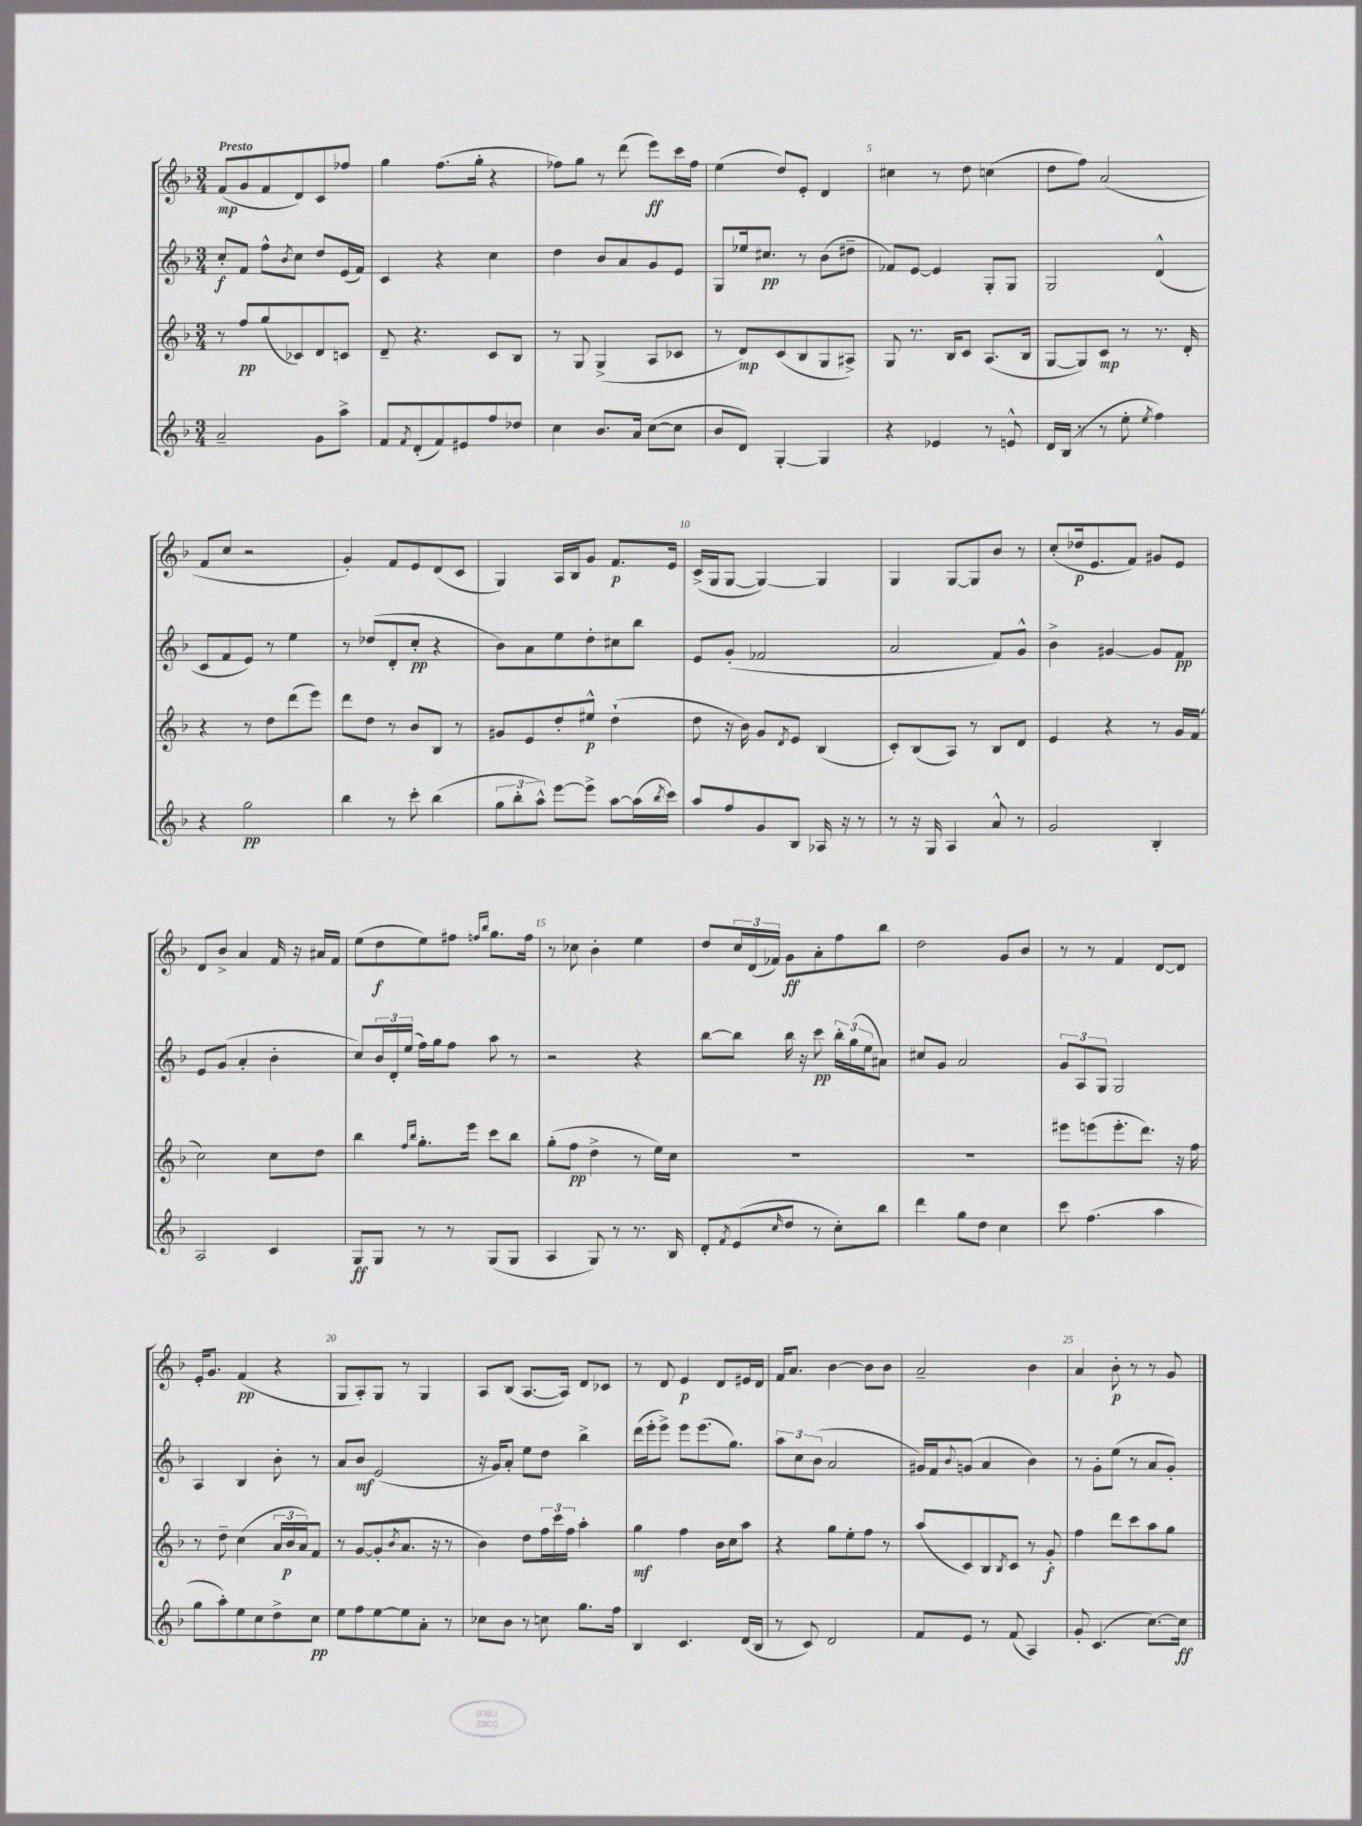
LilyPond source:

<<
\new StaffGroup <<
\new Staff = "s0" {
    \clef treble \key f \major \numericTimeSignature \time 3/4 \tempo "Presto"
    f'8\mp( g'8 f'8 d'8) c'8 fes''8 |
    g''4 f''8.( g''16-. r4 |
    fes''8) g''8 r8 d'''8( e'''8\ff) c'''16 fes''16 |
    e''4( d''8) e'8-. d'4 |
    cis''4 r8 d''8 c''4( |
    d''8 f''8) a'2( |
    f'8 c''8 r2 |
    g'4-.) f'8 e'8 d'8( c'8 |
    g4) a16 bes16 g'8 f'8.\p e'16 |
    c'16->( g16 g8~ g4~) g4 |
    g4 g8~ g8 bes'8 r8 |
    c''8-.( des''16\p e'8. f'8) gis'8 e'8 |
    d'8 bes'8-> a'4 f'16 r16 ais'16 f'16 |
    e''8( d''8\f e''8) fis''8 \grace { f''16 bes''16 } g''8. f''16 |
    r8 ces''8 bes'4-. e''4 |
    d''8 \tuplet 3/2 { c''16 d'16( fes'16) } g'8\ff a'8-. f''8 bes''8 |
    d''2 g'8 bes'8 |
    r8 r8 f'4 d'8~ d'8 |
    e'16-. g'8. f'4\pp( r4 |
    g8 a8-.) g8 r8 g4 |
    a8 bes8( a8.~ a16) d'8 ces'8 |
    r8 d'8 e'4\p d'8 eis'16 d'16 |
    f'16 a'8. bes'4~ bes'8 bes'8 |
    a'2-- bes'4 |
    a'4 bes'8-.\p r8 r8 g'8 \bar "|." |
}
\new Staff = "s1" {
    \clef treble \key f \major \numericTimeSignature \time 3/4
    c''8-.\f f'8 f''8-^ \acciaccatura { bes'8 } c''8 d''8 e'16( f'16) |
    c'4 r4 c''4 |
    d''4 bes'8 a'8 g'8 e'8 |
    g8 ees''16 cis''8.\pp r8 bes'8( dis''8-- |
    fes'8) e'8~ e'4 g8-. g8 |
    g2 d'4-^( |
    c'8 f'8 e'8) r8 e''4 |
    r8 des''8( d'8-. c''8-.\pp r4 |
    bes'8) a'8 e''8 d''8-. cis''8 bes''8 |
    e'8 g'8-.( fes'2 |
    a'2 f'8) g'8-^ |
    bes'4-> gis'4~ gis'8 f'8\pp |
    e'8 g'8( a'4-. bes'4-. |
    c''8) \tuplet 3/2 { bes'16 d'16-. e''16( } f''16) g''16 f''8 a''8 r8 |
    r2 r4 |
    bes''8~ bes''8 bes''16 r16 c'''8\pp \tuplet 3/2 { bes''16-. g''16( e''16 } ais'8) |
    cis''8 g'8 a'2 |
    \tuplet 3/2 { g'8 a8 g8 } g2 |
    a4 bes4 bes'8-. r8 |
    a'8 bes'8\mf e'2( |
    r16 g'16) a'8-. e''8 d''8 bes''4-> |
    d'''16( e'''16-. e'''8->) e'''8 e'''8.( g''8.) |
    \tuplet 3/2 { a''8 c''8 bes'8( } a'2 |
    gis'16) f'16 \appoggiatura { bes'8 } g'8( a'4 bes'4) |
    r8 g'8-. e''8( r8 a'8 g'8-.) \bar "|." |
}
\new Staff = "s2" {
    \clef treble \key f \major \numericTimeSignature \time 3/4
    r8 f''8\pp g''8( ces'8) d'8 c'8 |
    d'8-- r4. c'8 bes8 |
    r8 g8 g4->( a8 ces'8 |
    r8 d'8\mp) c'8( bes8 g8 ais8->) |
    g8 r8. bes16 c'8 a8.( bes16 |
    g8~ g8) c'8\mp r8 r8. d'16-. |
    r4 r8 d''8 d'''8( e'''8) |
    d'''8 d''8 r8 bes'8 bes8 r8 |
    gis'8 e'8 d''8-. eis''8-^\p d''4-!( |
    d''8 r16 bes'16) g'8 \acciaccatura { d'8 } e'8 bes4( |
    c'8-.) bes8( a8) r8 bes8 d'8 |
    e'4 r4 r8 g'16 f'16( |
    c''2) c''8 d''8 |
    bes''4 \grace { f''16 bes''16 } g''8.-. e'''16 c'''8 bes''8 |
    g''8-.( f''8\pp d''4-> r8 e''16) c''16 |
    R2. |
    R2. |
    eis'''8 e'''8( e'''8.-. d'''8.) r16 f''16 |
    r8 d''8-- c''4( \tuplet 3/2 { a'16 bes'16\p a'16) } f'8 |
    r8 g'8~ g'8-.( \acciaccatura { bes'8 } a'8. r16 r8 |
    bes'4) d''8 \tuplet 3/2 { f''16 c'''16 f''16 } a''4-. |
    g''4\mf f''4 bes'16 c''16 a''8 |
    r4 g''8 e''8-. f''8 r8 |
    a''8( c'8) bes8 \acciaccatura { bes8 } c'8 r8 g'8-.\f |
    f''4 d'''8 c'''8 a''8 g''8 \bar "|." |
}
\new Staff = "s3" {
    \clef treble \key f \major \numericTimeSignature \time 3/4
    a'2-- g'8 a''8-> |
    f'8 \acciaccatura { f'8 } d'8-.( f'8) eis'8 f''8 des''8 |
    c''4 bes'8. a'16 c''8~( c''8 |
    bes'8 d'8) g4~-. g4 |
    r4 ees'4 r8 e'8-^ |
    d'16 bes16( r8 r8 e''8-. \acciaccatura { e''8 } f''4) |
    r4 g''2\pp |
    bes''4 r8 c'''8-. bes''4( |
    \tuplet 3/2 { g''8 bes''8-. a''8-^) } e'''8~ e'''8-> a''8~ a''16( \acciaccatura { bes''8 } c'''16) |
    a''8 f''8 g'8 bes8 aes16 r16 r8 |
    r8 r16 g16 a4 a'8-^ r8 |
    g'2 bes4-. |
    a2 c'4 |
    g8\ff g8 r8 r8 g8( g8 |
    a4 g8) r8 r8. bes16 |
    d'8-. \acciaccatura { f'8 } e'8( \grace { c''16 } d''8 r8 c''8-.) bes''8 |
    d'''4 g''8 d''8 c''4 |
    c'''8 f''4.( a''4 |
    g''8 a''8-.) e''8 c''8 d''8-> c''8\pp |
    e''8 f''8 e''8~ e''8 a'8-. r8 |
    ces''8 bes'8 r8 c''8 g''8. f''16 |
    bes4 c'4. d'16( bes16 |
    r8 c'8) d'2 |
    f'8 e'8 r8 f'8( a4) |
    g'8-. c'4.( c''8.~) c''16\ff \bar "|." |
}
>>
>>
\layout { \context { \Score \override BarNumber.break-visibility = ##(#f #t #t) barNumberVisibility = #(every-nth-bar-number-visible 5) } }
